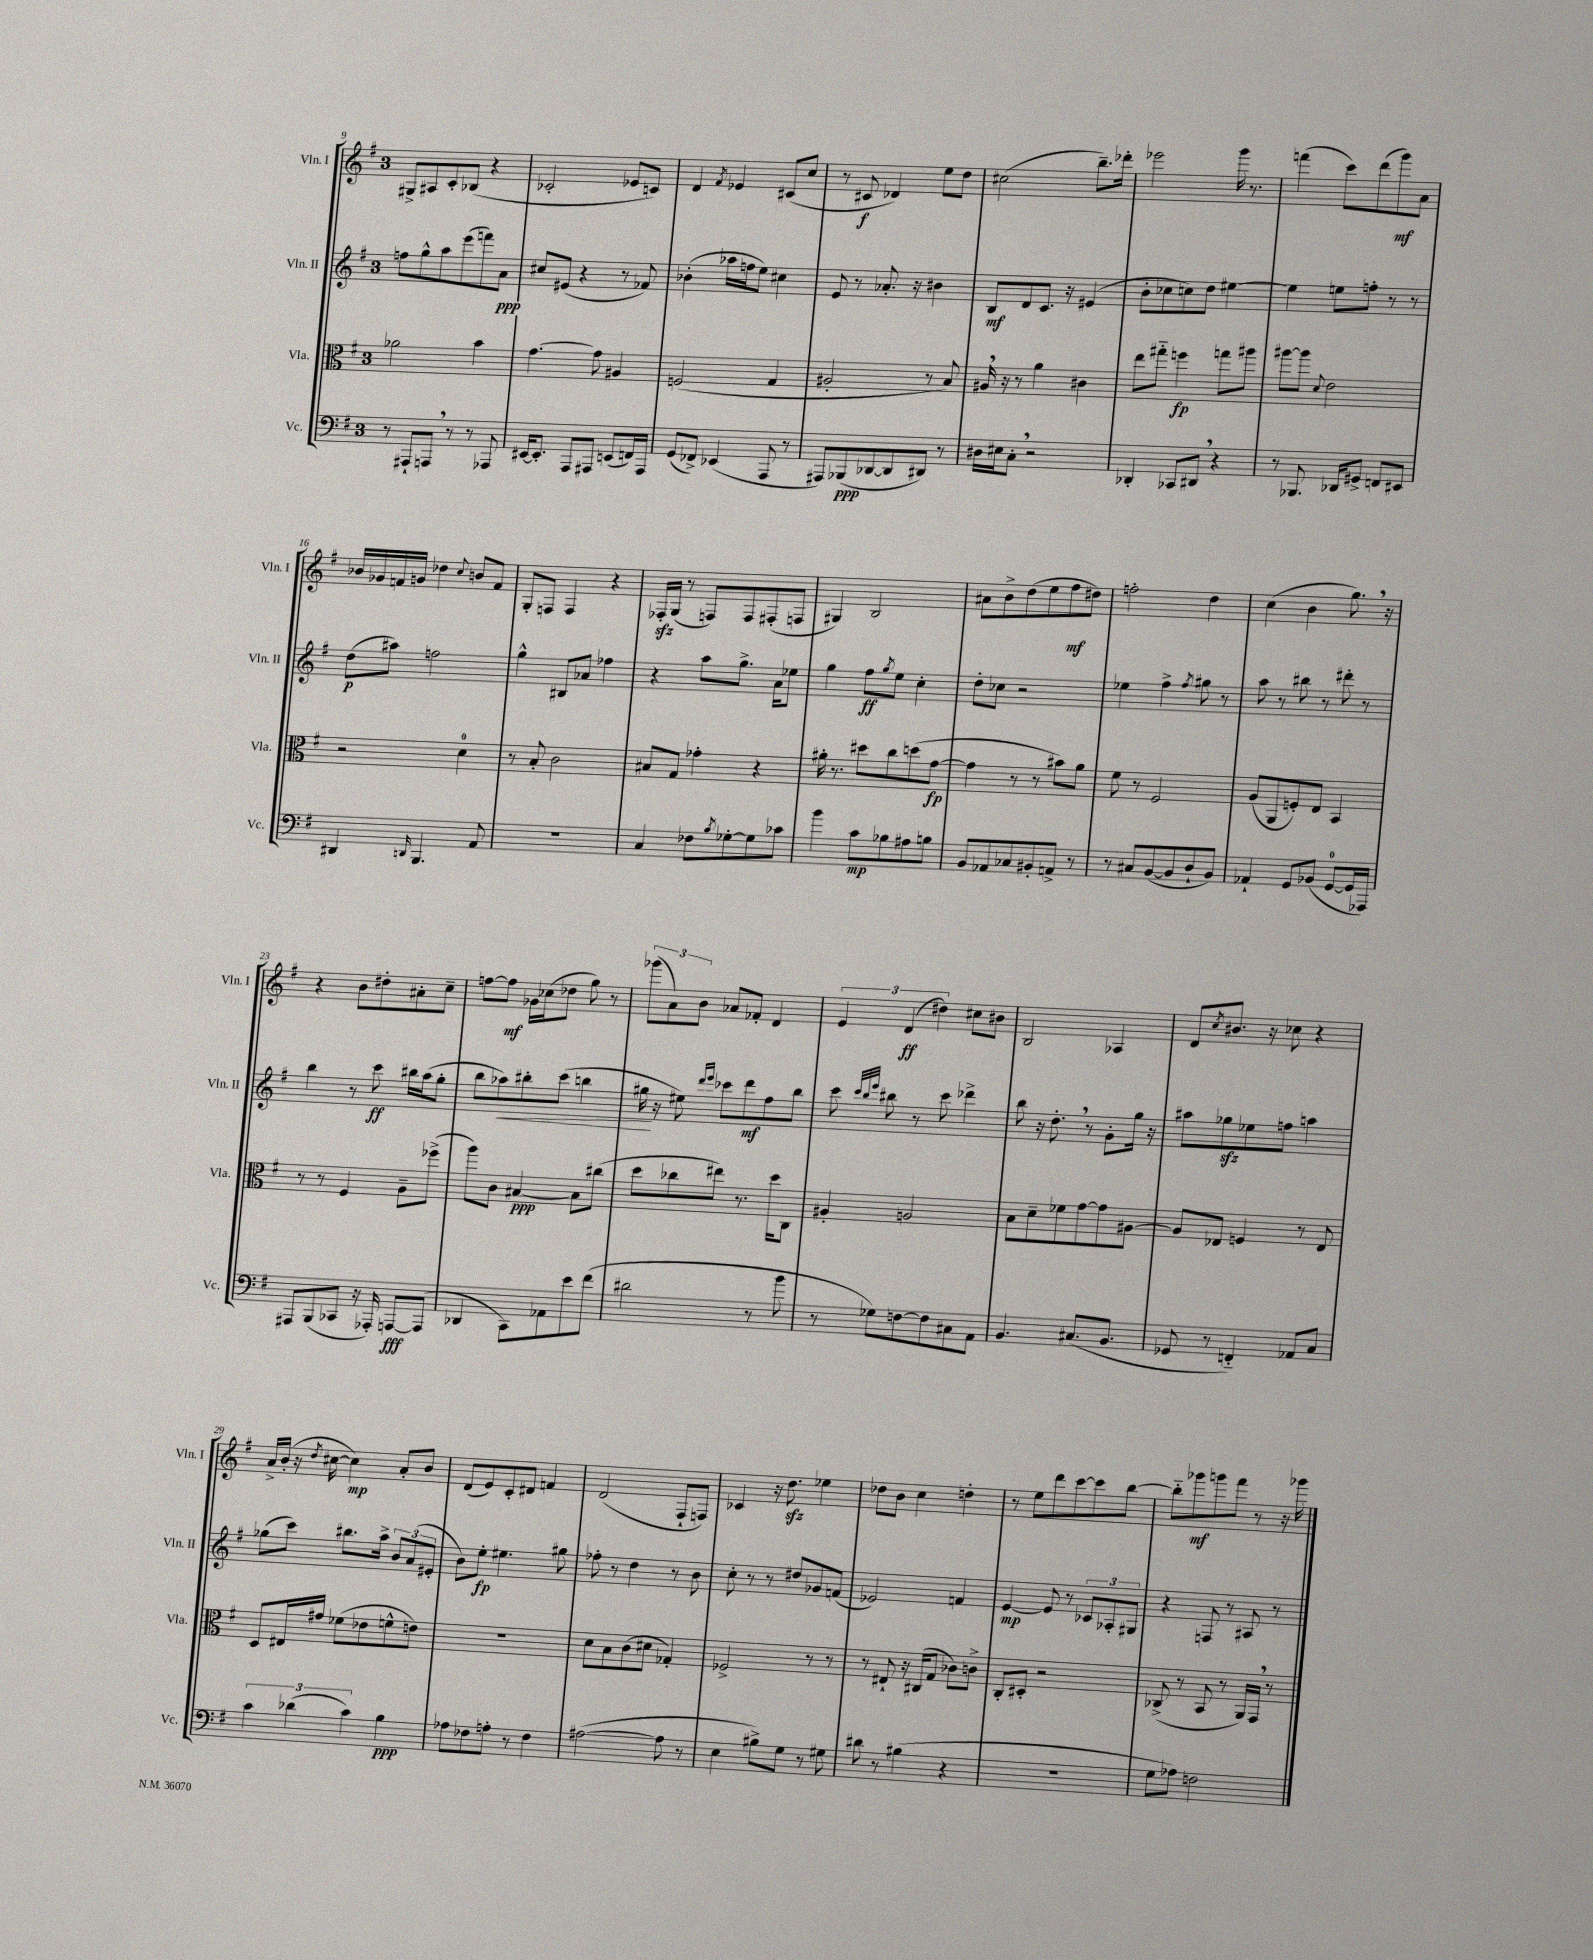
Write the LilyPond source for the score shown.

<<
\new StaffGroup <<
\new Staff = "s0" \with { instrumentName = "Vln. I" shortInstrumentName = "Vln. I" } {
    \clef treble \key g \major \once \override Staff.TimeSignature.style = #'single-digit \time 3/4
    gis8-> ais8 c'8-. bes8( r4 |
    ces'2-. ees'8 c'8) |
    d'4 \acciaccatura { fis'8 } ees'4 cis'8( c''8 |
    r8 cis'8\f des'4) e''8 d''8 |
    cis''2( b''8.--) des'''16-. |
    ees'''2 g'''16 r8. |
    f'''4( c'''8) d'''8( g'''8\mf) a'8 |
    bes'16 ges'16 f'16 g'16 des''4 \appoggiatura { c''8 } b'8 f'8 |
    g8-. f8 f4 r4 |
    fes16-.\sfz g16( r8 f8) f8 fis8-.( f8 |
    gis4) b2 |
    ais'8 b'8-> d''8( e''8 fis''8\mf dis''8) |
    f''2-. d''4 |
    c''4( b'4 g''8.) \breathe r16 |
    r4 b'8 dis''8-. ais'8-. c''8-- |
    f''8~ f''8\mf ges'16 ces''16( des''8 g''8) r8 |
    \tuplet 3/2 { ges'''8( a'8) b'8 } aes'8 fes'8-. d'4 |
    \tuplet 3/2 { e'4 d'4\ff( dis''4) } cis''8 bis'8 |
    b2 aes4 |
    d'8 \acciaccatura { c''8 } bis'8. r16 ces''8 r4 |
    a'16-> b'16-.( r16 \acciaccatura { d''8 } cis''16~ cis''4\mp) a'8-. b'8 |
    d'8( e'8) c'8-. dis'8 f'4 |
    d'2( fis8-! f8) |
    ces'4 r16 d''8.\sfz ees''4 |
    des''8 b'8 c''4 d''4-. |
    r8 e''8 d'''8 c'''8~ c'''8 b''8~ |
    b''8-_ ges'''8\mf g'''8 fis'''8 r8 r16 ges'''16 \bar "|." |
}
\new Staff = "s1" \with { instrumentName = "Vln. II" shortInstrumentName = "Vln. II" } {
    \clef treble \key g \major \once \override Staff.TimeSignature.style = #'single-digit \time 3/4
    f''8 g''8-^ a''8 e'''8( f'''8) a'8\ppp |
    cis''8 eis'8( r4 r8 fes'8) |
    bes'4-.( aes''16 f''16 e''8) cis''4 |
    e'8 r8 aes'8.-. r16 bis'4 |
    b8\mf d'8 c'8. r16 eis'4( |
    b'8-. ces''8 c''8) d''8 eis''4~ |
    eis''4 e''8 f''8-. r8 r8 |
    d''8\p( ais''8) f''2 |
    g''4-^ bis8 aes'8 fes''4 |
    r4 a''8 g''8.-> a'16 ees''8 |
    g''4 fis''8\ff \acciaccatura { g''8 } e''8 c''4-. |
    d''8-. ces''8 r2 |
    ees''4 fis''4-> \acciaccatura { fis''8 } gis''8 r8 |
    a''8 r8 bis''8 r8 dis'''8-. r8 |
    b''4 r8 c'''8\ff bis''16 a''16( g''8-. |
    b''8 aes''8\<) bis''8-. c'''8( b''4 |
    gis''16\! r16 eis''8) \grace { d'''16 e'''16 } ces'''8 d'''8\mf fis''8 b''8 |
    c'''8 \grace { c'''32 b''32 e'''32 } bis''8 r8 c'''8 des'''4-> |
    b''8 r16 d''8.-. \breathe r8 g'8-. g''16 r16 |
    ais''8 ges''8\sfz ees''8 f''8 a''4 |
    ges''8( c'''8) bis''8. a''16-> \tuplet 3/2 { b'8 a'8( eis'8-. } |
    b'8) e''8-.\fp eis''4. gis''8 |
    fes''8-. r8 d''4 r8 b'8 |
    c''8-. r8 r8 dis''8 ges'8 f'8( |
    ees'2) f'4 |
    e'4~\mp e'8 r8 \tuplet 3/2 { ces'8 aes8-. gis8 } |
    r4 f8 r8 ais8 r8 \bar "|." |
}
\new Staff = "s2" \with { instrumentName = "Vla." shortInstrumentName = "Vla." } {
    \clef alto \key g \major \once \override Staff.TimeSignature.style = #'single-digit \time 3/4
    aes'2 b'4 |
    g'4.~ g'8 ais4 |
    f2( g4 |
    ais2-. r8 b8) |
    ais16 \breathe r16 r8 a'4 cis'4 |
    e''8 gis''8-_ f''4\fp g''8 ais''8 |
    ais''8~ ais''8 \appoggiatura { d'8 } e'2 |
    r2 d'4-0 |
    r8 b8-. c'2 |
    bis8 g8 ges'4-. r4 |
    ais'16-. r8. dis''8 c''8 d''8( g'8~\fp |
    g'4 r8 r8 bis'8) a'8 |
    fis'8 r8 fis2 |
    a8( a,8 f8-.) e8 b,4 |
    r8 r8 fis4 a8-- fes''8->( |
    a''8) c'8 bis4~\ppp bis8 cis''8( |
    d''8 ces''8 eis''8) r8. d''16 c8 |
    ais4-. a2 |
    b8 d'8-- fes'8 g'8~ g'8 ais8~ |
    ais8 ees8 f4 r8 ees8 |
    d8 eis16 gis'16 fes'8( ees'8 f'8-^ e'8) |
    R2. |
    d'8 b8 c'8( dis'8 ges4-.) |
    fes2-> r8 r8 |
    r8 eis8-! r16 cis16( g8 ces'8) c'8-> |
    c8-. dis8-. r2 |
    ces8->( r8 b,8 r8 a,16) g,16 \breathe r8 \bar "|." |
}
\new Staff = "s3" \with { instrumentName = "Vc." shortInstrumentName = "Vc." } {
    \clef bass \key g \major \once \override Staff.TimeSignature.style = #'single-digit \time 3/4
    r8 ais,,8-! a,,8 \breathe r8 r8 aes,,8 |
    eis,16~ eis,8.-. a,,8 ais,,8 e,8( f,16) ais,,16 |
    g,8( fes,8->) ees,4( a,,8 r8 |
    ais,,8) bes,,8\ppp( des,8~ des,8 dis,8) r8 |
    dis16 eis16 c8-. \breathe r2 |
    des,4-. ces,8 dis,8 \breathe r4 |
    r8 bes,,8. des,16 gis,8-> f,8 eis,8 |
    dis,4 \grace { d,16 } b,,4. a,8 |
    R2. |
    c4 fes8 \acciaccatura { b8 } ges8~-. ges8 ces'8 |
    b'4 c'8\mp bes8 ais8 b8 |
    b,8 aes,8 ces8 bis,8-. a,8-> r8 |
    r8 cis8 b,8~( b,8 d8-! b,8) |
    aes,4-! g,8 bes,8( g,8-0~ g,16 aes,,16) |
    ais,,8 b,,8( ces,8 r16 aes,,16-.) a,,8~\fff a,,8( |
    des,4 c,8) aes,8 e'8 fis'8( |
    dis'2 r8 b'8 |
    r8 ges8) f8~ f8 cis8 a,8 |
    b,4. cis8.( b,8. |
    ges,8 r8 f,4-_) aes,8 c8 |
    \tuplet 3/2 { c'4 des'4( c'4) } b4\ppp |
    aes8 fes8 a8-. r8 fes4 |
    ais2~( ais8 r8 |
    e4 bis8->) g8 r8 gis8 |
    dis'8 r8 bis4( r4 |
    R2. |
    g8 aes8) f2 \bar "|." |
}
>>
>>
\layout { \context { \Score currentBarNumber = #9 } }
